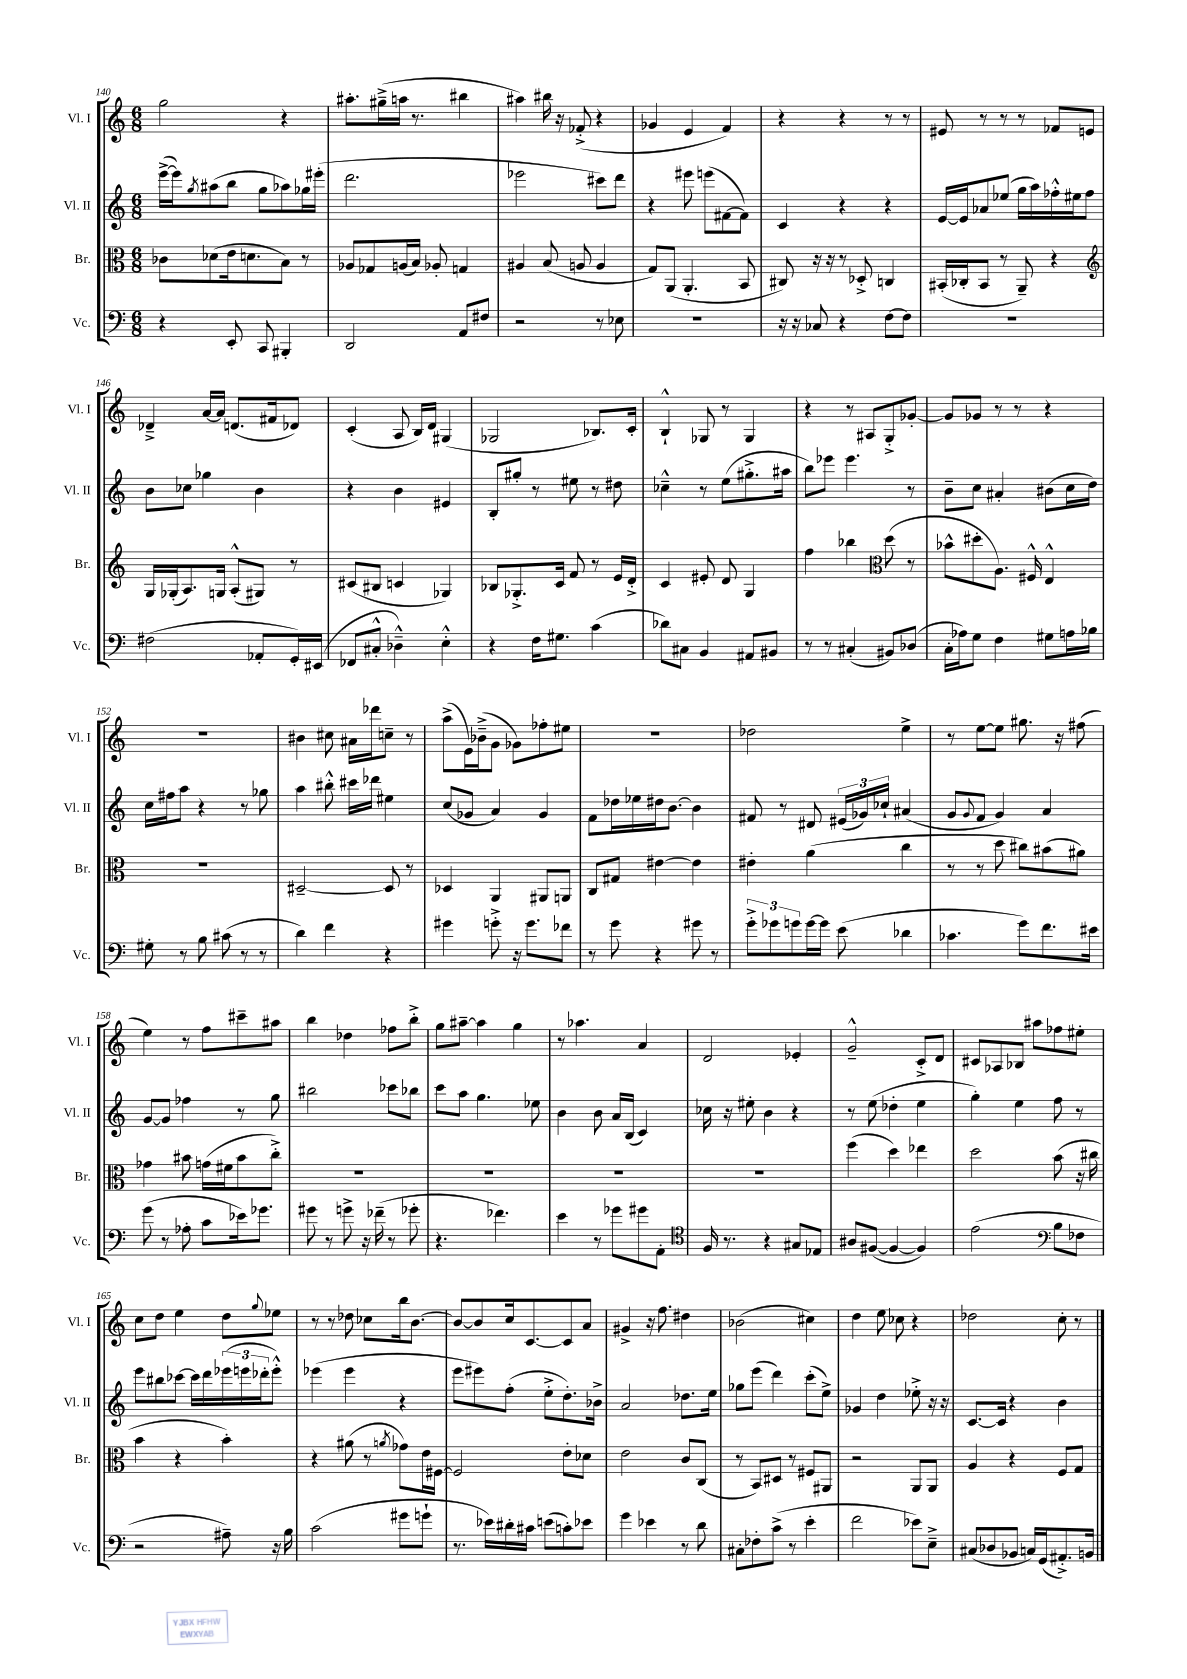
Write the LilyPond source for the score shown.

<<
\new StaffGroup <<
\new Staff = "s0" \with { instrumentName = "Vl. I" shortInstrumentName = "Vl. I" } {
    \clef treble \key c \major \numericTimeSignature \time 6/8
    g''2 r4 |
    ais''8.-. gis''16--->( a''16 r8. bis''4 |
    ais''4) bis''16 r16 fes'8-.->( r4 |
    ges'4 e'4 f'4) |
    r4 r4 r8 r8 |
    eis'8 r8 r8 r8 fes'8 e'8 |
    des'4---> a'16~ a'16 d'8.( fis'16 des'8) |
    c'4-.( a8 b16) d'16 gis4( |
    ges2 bes8.) c'16-. |
    b4-!-^ ges8 r8 ges4 |
    r4 r8 ais8 g8-.-> ges'8~-. |
    ges'8 ges'8 r8 r8 r4 |
    R2. |
    bis'4 cis''8 ais'16 des'''16 c''8-- r8 |
    a''8->( e'16) bes'16--->( g'8 ges'8) fes''8-. eis''8 |
    R2. |
    des''2 e''4-> |
    r8 e''8~ e''8 gis''8. r16 fis''8( |
    e''4) r8 f''8 cis'''8-- ais''8 |
    b''4 des''4 fes''8 b''8-.-> |
    g''8 ais''8~-- ais''4 g''4 |
    r8 aes''4. a'4 |
    d'2 ees'4-. |
    g'2---^ c'8-.-> d'8 |
    cis'8 aes8 bes8 ais''8 fes''8 eis''8-. |
    c''8 d''8 e''4 d''8 \appoggiatura { g''8 } ees''8 |
    r8 r8 des''8 ces''8 b''16 b'8.~ |
    b'8~ b'8 c''16 c'8.~ c'8 a'8 |
    gis'4-> r16 f''8. dis''4 |
    bes'2( cis''4) |
    d''4 e''8 ces''8 r4 |
    des''2 c''8-. r8 \bar "|." |
}
\new Staff = "s1" \with { instrumentName = "Vl. II" shortInstrumentName = "Vl. II" } {
    \clef treble \key c \major \numericTimeSignature \time 6/8
    e'''16~->( e'''16) \acciaccatura { g''8 } ais''8( b''8 g''8 aes''8) ges''16 eis'''16-.( |
    d'''2. |
    ees'''2 cis'''8) d'''8 |
    r4 eis'''8 e'''8( fis'8~ fis'8) |
    c'4 r4 r4 |
    e'16~ e'16 aes'8 ees''8( g''16 a''16) fes''16-.-^ eis''16 fes''8 |
    b'8 ces''8 ges''4 b'4 |
    r4 b'4 eis'4 |
    b8-. gis''8-. r8 eis''8 r8 dis''8 |
    ces''4---^ r8 e''8( gis''8.-.-> ais''16 |
    b''8) ees'''8 ees'''4. r8 |
    b'8-- c''8 ais'4-. bis'8( c''16 d''16) |
    c''16 fis''16 a''8 r4 r8 ges''8 |
    a''4 bis''8-.-^ cis'''16 des'''16 eis''4 |
    c''8( ges'8 a'4) ges'4 |
    f'8 des''16 ees''16 dis''16 b'8.~ b'4 |
    fis'8 r8 dis'8 \tuplet 3/2 { eis'16( ges'16) ces''16-! } ais'4( |
    g'8 \appoggiatura { g'8 } f'8 g'4) a'4 |
    g'8~ g'8 fes''4 r8 g''8 |
    bis''2 ces'''8 bes''8 |
    c'''8 a''8 g''4. ees''8 |
    b'4 b'8 a'16 b16( c'4) |
    ces''16 r16 eis''8-. b'4 r4 |
    r8 e''8( des''4-. e''4 |
    g''4-.) e''4 f''8 r8 |
    e'''8 bis''8 ces'''8~ ces'''16 d'''16 \tuplet 3/2 { ees'''16( e'''16 des'''16-. } e'''8-.-^) |
    ees'''4( ees'''4 r4 |
    e'''8 eis'''8) f''8-.( e''8-.-> d''8.-.) bes'16-> |
    a'2 des''8. e''16 |
    ges''8 e'''8( d'''4) c'''8-.( e''8->) |
    ges'4 d''4 ees''8-.-> r16 r16 |
    c'8.~ c'16 r4 b'4 \bar "|." |
}
\new Staff = "s2" \with { instrumentName = "Br." shortInstrumentName = "Br." } {
    \clef alto \key c \major \numericTimeSignature \time 6/8
    ces'8 des'8( e'16 d'8. b8) r8 |
    aes8 ges8 a16( b16) aes8-. g4 |
    ais4 b8( a8 a4 |
    g8) a,8( a,4.-. b,8 |
    cis8) r16 r16 r8 des8-.-> c4 |
    bis,16-.( ces16-. bis,8 r8 a,8--) r4 |
    \clef treble g16 ges16-.( a8.) g16 a8-.-^( gis8) r8 |
    cis'8( bis8 c'4 ges4) |
    bes8 ges8.-.-> c'16 f'8 r8 e'16 d'16-.-> |
    c'4 eis'8-. d'8 g4 |
    f''4 bes''4 \clef alto d''8( r8 |
    bes'8-^ dis''8-. a8.) fis16-^ e4-^ |
    R2. |
    dis2~-- dis8 r8 |
    des4 a,4 ais,8 a,8 |
    c8 gis8 eis'4~ eis'4 |
    eis'4-. a'4( c''4 |
    r8 r8 d''8 cis''8) bis'8( ais'8) |
    ges'4 bis'8 g'16( fis'16 bis'8 c''8-.->) |
    R2. |
    R2. |
    R2. |
    R2. |
    f''4( d''4) ees''4 |
    d''2 b'8( r16 cis''16 |
    b'4 r4 b'4-.) |
    r4 ais'8( r8 \acciaccatura { a'8 } ges'8) e'16 fis16~ |
    fis2 e'8-. des'8 |
    e'2 c'8 c8( |
    r8 b,8) dis8 r8 fis8 ais,8 |
    r2 a,8 a,8 |
    a4 r4 f8 g8 \bar "|." |
}
\new Staff = "s3" \with { instrumentName = "Vc." shortInstrumentName = "Vc." } {
    \clef bass \key c \major \numericTimeSignature \time 6/8
    r4 e,8-. c,8 bis,,4-. |
    d,2 a,8 fis8 |
    r2 r8 ees8 |
    R2. |
    r16 r16 ces8 r4 f8~ f8 |
    R2. |
    fis2( aes,8-. g,16-.) eis,16( |
    fes,8 cis8-.-^ des4---^) e4-.-^ |
    r4 f16 gis8. c'4( |
    des'8) cis8 b,4 ais,8 bis,8 |
    r8 r8 cis4-.( bis,8) des8( |
    c16-. aes16) g8 f4 gis8 a16 bes16 |
    gis8-. r8 b8 cis'8( r8 r8 |
    d'4) f'4 r4 |
    gis'4 g'8-.-> r16 g'8. fes'8 |
    r8 g'8 r4 gis'8 r8 |
    \tuplet 3/2 { g'8-.-> ges'8 g'8 } g'16~ g'16 e'8( des'4 |
    ces'4. g'8) f'8. eis'16 |
    g'8( r8 aes8-. c'8 ees'16) ges'8. |
    gis'8 r8 g'8-> r16 fes'16--( r8 ges'8-. |
    r4. fes'4.) |
    e'4 r8 ges'8 gis'8 a,8-. |
    \clef tenor f16 r8. r4 gis8 ees8 |
    ais8 fis8~( fis4~ fis4) |
    e'2( \clef bass b8 fes8 |
    r2 ais8--) r16 b16 |
    c'2( gis'8 g'8-! |
    r8. ees'16) dis'16-. cis'16 e'8( c'8-.) ees'8 |
    g'4 ees'4 r8 d'8 |
    cis8-. fes8-. c'8->( r8 e'4-. |
    f'2 ees'8) e8---> |
    cis8( des8 bes,8 c16) g,16( ais,8.-.->) b,16 \bar "|." |
}
>>
>>
\layout { \context { \Score currentBarNumber = #140 } }
